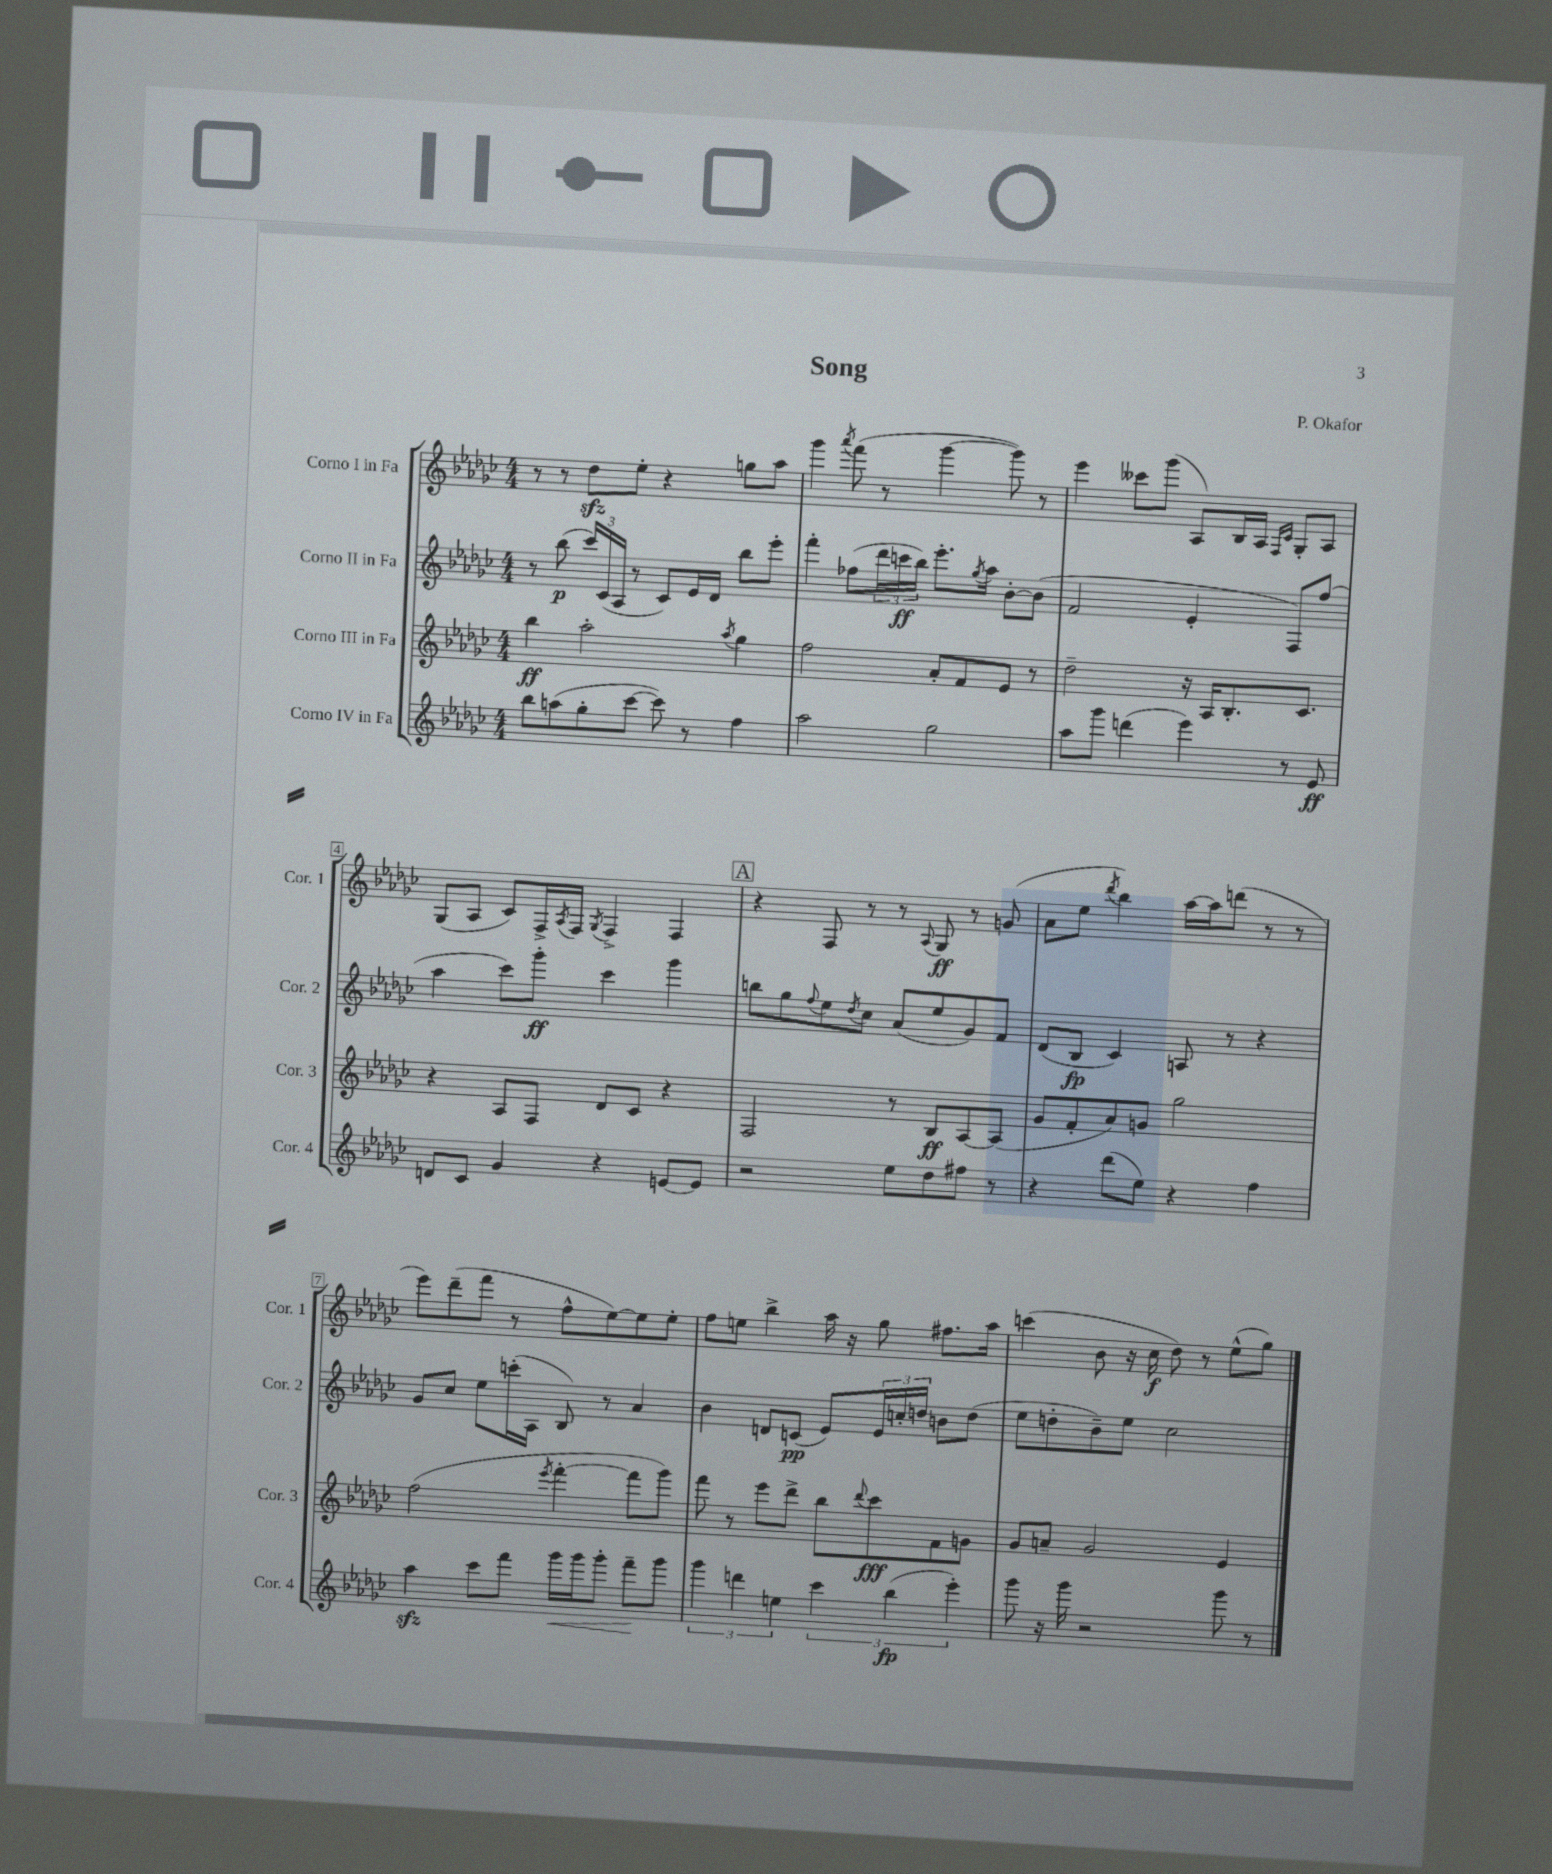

**kern	**kern	**kern	**kern
*staff4	*staff3	*staff2	*staff1
*clefG2	*clefG2	*clefG2	*clefG2
*k[b-e-a-d-g-c-]	*k[b-e-a-d-g-c-]	*k[b-e-a-d-g-c-]	*k[b-e-a-d-g-c-]
*M4/4	*M4/4	*M4/4	*M4/4
8bb-\L	4bb-\	8r	8r
(8aa\	.	(8bb-\	8r
8gg-'\	2aa-'\	24ccc-/LL)	8dd-\L
.	.	(24c-/	.
.	.	24A-/JJ	.
[8ccc-\J	.	8r	8ee-'\J
8ccc-\])	.	8c-/L)	4r
8r	.	16e-/L	.
.	.	16d-/JJ	.
.	8qaa-/	.	.
4ff\	4gg-\	8bb-\L	8gg\L
.	.	8eee-'\J	8aa-\J
=	=	=	=
2aa-\	2ff\	4fff'\	4ggg-\
.	.	.	8qaaa-/
.	.	(8ff-\L	(8fff\
.	.	24ddd-\L	8r
.	.	24ccc\	.
.	.	24bb-\JJ)	.
2gg-\	8a-'/L	8.eee-'\L	[4ggg-\
.	8f/	.	.
.	.	8qgg-/	.
.	.	16aa-\Jk	.
.	8e-/J	[8b-'\L	8ggg-\])
.	8r	(8b-\]J	8r
=	=	=	=
8aa-\L	2dd-~\	2f/	4eee-\
8ggg-\J	.	.	.
(4ddd\	.	.	8ccc--\L
.	.	.	(8ggg-\J
4eee-\)	16r	4e-'/	8A-/L)
.	16A-/LK	.	.
.	8.B-'/	.	16B-/L
.	.	.	16A-/JJ
.	.	.	16qqF/LL
.	.	.	16qqc-/JJ
8r	.	8F/L)	8G-'/L
.	8.c-/J	.	.
8e-/	.	(8ff/J	8A-/J
=	=	=	=
8d/L	4r	4aa-\	(8G-/L
8c-/J	.	.	8A-/J
4g-/	8A-/L	8ccc-\L)	8c-/L)
.	8F/J	8ggg-'\J	16F^/L
.	.	.	8qA-/
.	.	.	16F/JJ
.	.	.	8qG-/
4r	8d-/L	4ccc-\	4F^/
.	8c-/J	.	.
[8e/L	4r	4ggg-\	4F/
8e/]J	.	.	.
=	=	=	=
2r	2F/	8bb\L	4r
.	.	8gg-\	.
.	.	8qqff/	.
.	.	8ee-\	8F/
.	.	8qdd-/	.
.	.	8cc-\J	8r
8ee-\L	8r	(8a-/L	8r
.	.	.	8qqA-/
8dd-\	8B-/L	8ee-/	8G-/
8ff#\J	[8A-/	8g-/)	8r
8r	(8A-/]J	8f/J	(8g/
=	=	=	=
4r	8g-/L	(8d-/L	8a-\L
.	8f'/	8B-/J	8ee-\J
.	.	.	8qddd-/
(8ddd-\L	8a-/)	4c-/)	4bb-\)
8ee-\J)	8g/J	.	.
4r	2gg-\	8A/	[16aa-\LL
.	.	.	16aa-\]J
.	.	8r	(8ddd\J
4ff\	.	4r	8r
.	.	.	8r
=	=	=	=
4aa-\	(2ff\	8g-/L	8eee-\L)
.	.	8cc-/J	(8ddd-~\
8ccc-\L	.	8ee-\L	8fff\J
8fff\J	.	(16ccc'\L	8r
.	.	16A-\JJ	.
.	8qeee-/	.	.
16ggg-\LL	[4fff'\	8B-/)	8ff^^\L
16ggg-\J	.	.	.
8ggg-'\J	.	8r	[8ee-\)
8fff~\L	8fff\]L	4a-/	8ee-\]
8ggg-\J	8ggg-\J)	.	8ee-'\J
=	=	=	=
6ggg-\	8fff\	4b-\	8ff\L
.	8r	.	8ee\J
6ddd\	.	.	.
.	8eee-\L	8d/L	4bb-^\
6ee\	.	.	.
.	8ddd-^\J	(8c/J	.
6ccc-\	8bb-\L	8e-/L)	16aa-\
.	.	.	16r
.	8qqddd-/	.	.
.	8ccc-\	24e-/L	8gg-\
(6bb-\	.	24cc'/	.
.	.	24dd/JJ	.
.	8f\	8b\L	8.ff#\L
6eee-'\)	.	.	.
.	8g\J	(8dd\J	.
.	.	.	16aa-\Jk
=	=	=	=
8ggg-\	8g-/L	8ee-\L	(4ccc\
16r	8a~/J	8dd'\	.
16ggg-\	.	.	.
2r	2g-/	8b-~\)	8b-\
.	.	8ee-\J	16r
.	.	.	16cc-\
.	.	2cc-\	8dd-\)
.	.	.	8r
8ggg-\	4e-/	.	(8ee-^^\L
8r	.	.	8gg-\J)
==	==	==	==
*-	*-	*-	*-
